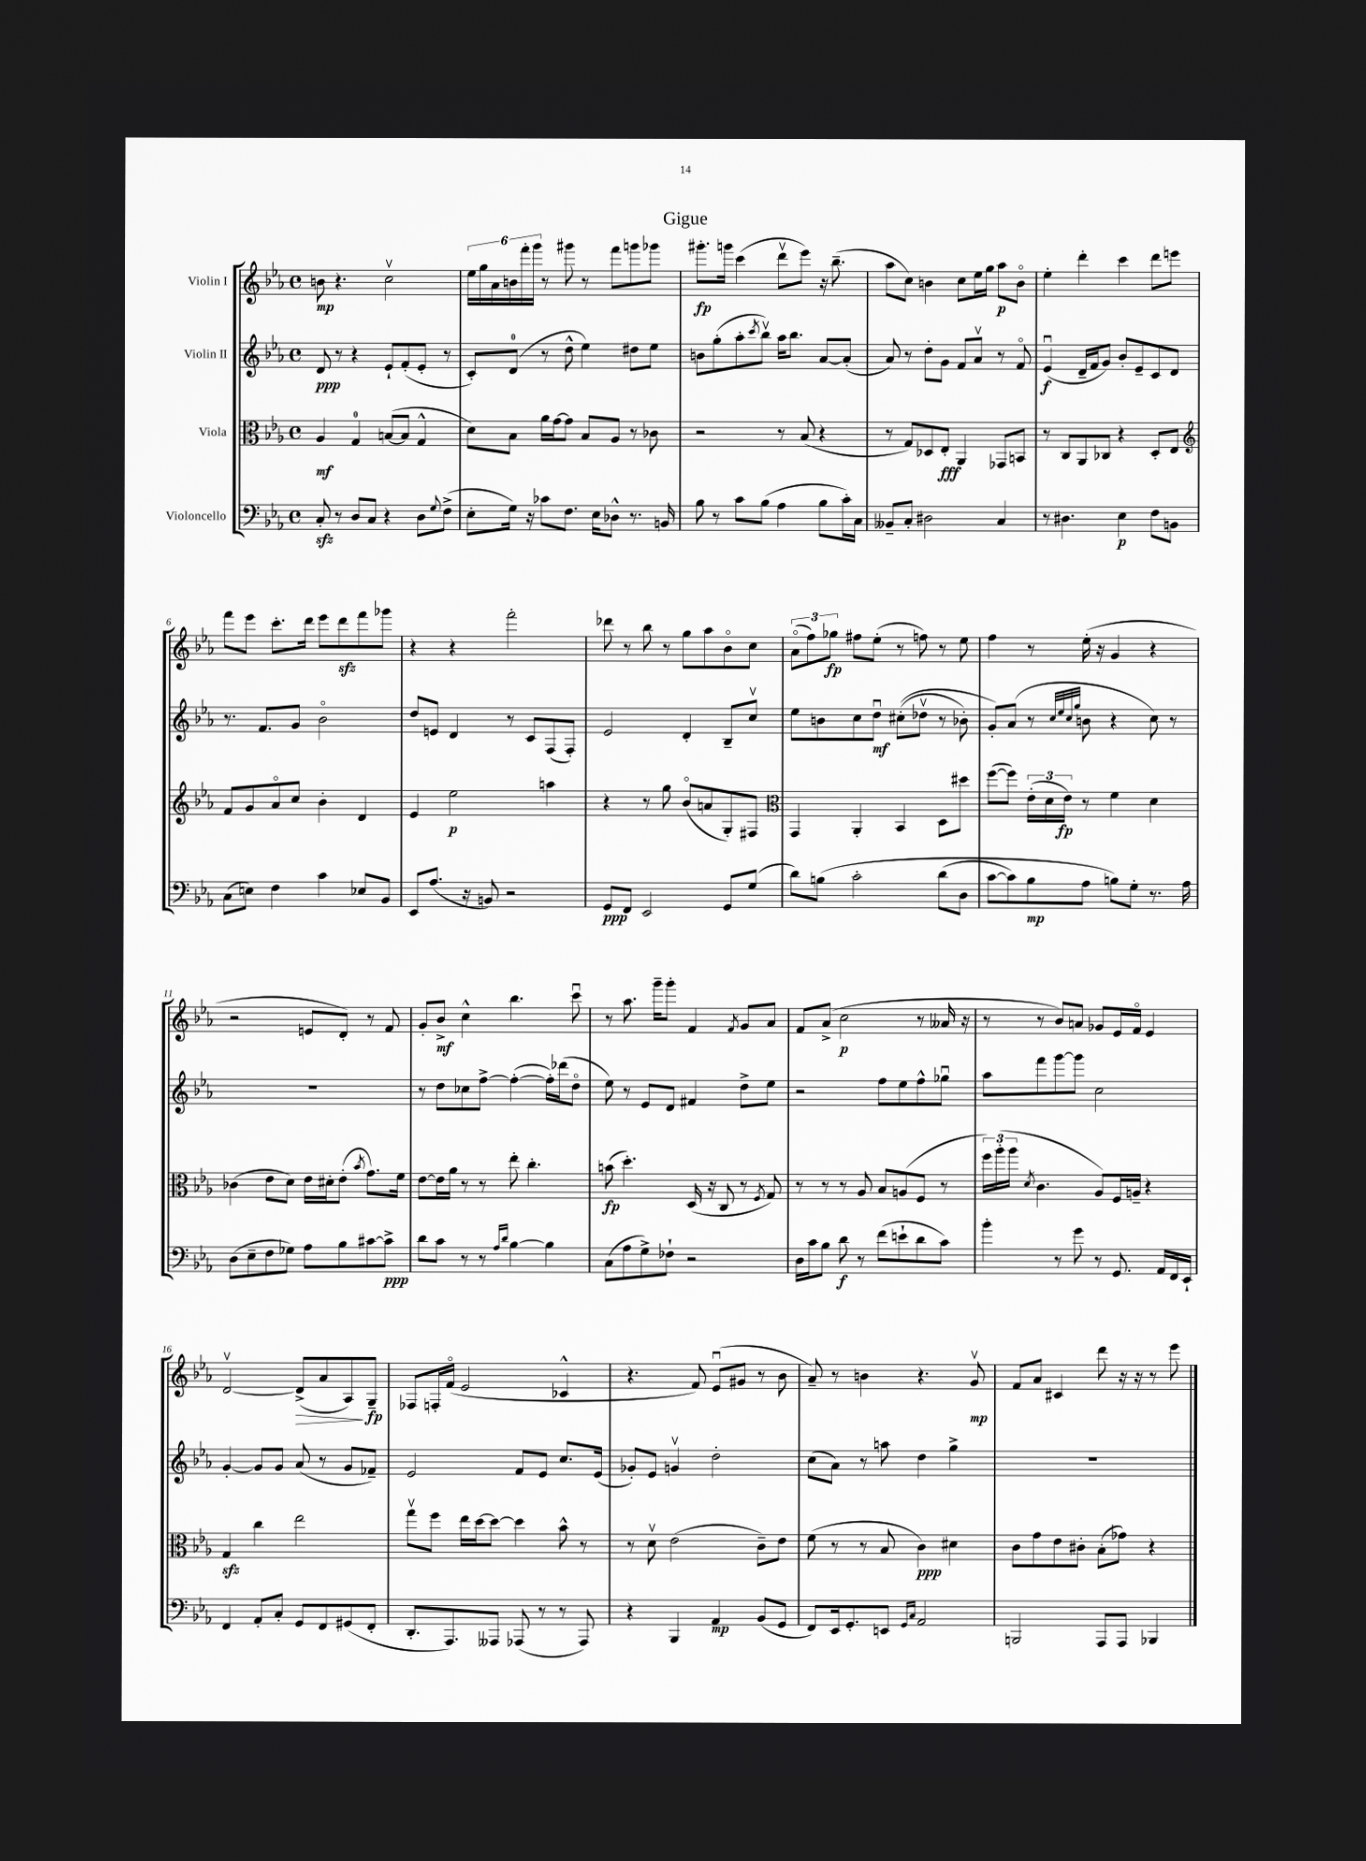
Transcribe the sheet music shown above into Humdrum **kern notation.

**kern	**dynam	**kern	**dynam	**kern	**dynam	**kern	**dynam
*part4	*part4	*part3	*part3	*part2	*part2	*part1	*part1
*staff4	*staff4	*staff3	*staff3	*staff2	*staff2	*staff1	*staff1
*I"Violoncello	*	*I"Viola	*	*I"Violin II	*	*I"Violin I	*
*clefF4	*	*clefC3	*	*clefG2	*	*clefG2	*
*k[b-e-a-]	*	*k[b-e-a-]	*	*k[b-e-a-]	*	*k[b-e-a-]	*
*M4/4	*	*M4/4	*	*M4/4	*	*M4/4	*
*met(c)	*	*met(c)	*	*met(c)	*	*met(c)	*
=1	=1	=1	=1	=1	=1	=1	=1
8Czz'/	.	4A-/	mf	8d/	ppp	8bn\	mp
8r	.	.	.	8r	.	4.r	.
8D/L	.	4G/	.	4r	.	.	.
8C/J	.	.	.	.	.	.	.
4r	.	([8Bn/L	.	8e-`/L	.	2ccv\	.
.	.	8B/J]	.	(8f'/	.	.	.
8D\L	.	4G^^/	.	8e-'/J	.	.	.
8qqG/	.	.	.	.	.	.	.
(8F^\J	.	.	.	8r	.	.	.
=2	=2	=2	=2	=2	=2	=2	=2
8E-'\L	.	8d\L)	.	8c'/L)	.	24ee-\LL	.
.	.	.	.	.	.	24gg\	.
.	.	.	.	.	.	24a-\	.
16G\Jk)	.	8B-\J	.	(8d/J	.	24bn\	.
.	.	.	.	.	.	24fff'\	.
16r	.	.	.	.	.	.	.
.	.	.	.	.	.	24ggg\JJ	.
8c-X\L	.	16a-\LL	.	8r	.	8r	.
.	.	[16g\J	.	.	.	.	.
8.F\J	.	8g\J]	.	8dd^^\	.	8ggg#X\	.
.	.	8B-/L	.	4ee-\)	.	8r	.
16E-\KL	.	.	.	.	.	.	.
8D-X^^\J	.	8A-/J	.	.	.	8fff\L	.
8.r	.	8r	.	8dd#X\L	.	8gggn\	.
.	.	8c-X\	.	8ee-\J	.	8ggg-X\J	.
16BBn/	.	.	.	.	.	.	.
=3	=3	=3	=3	=3	=3	=3	=3
8B-\	.	2r	.	8bn\L	.	8.ggg#X'\L	fp
8r	.	.	.	(8gg'\	.	.	.
.	.	.	.	.	.	16gggn\Jk	.
8c\L	.	.	.	8aa-'\	.	(4ccc\	.
.	.	.	.	8qccc/	.	.	.
(8B-\J	.	.	.	8bb-v\J)	.	.	.
4A-\	.	8r	.	16aa-\KL	.	8dddv\L	.
.	.	.	.	8.bb-\J	.	.	.
.	.	(8B-/	.	.	.	8eee-\J)	.
8B-\L	.	4r	.	[8a-/L	.	16r	.
.	.	.	.	.	.	(8.bb-~\	.
16c'\L)	.	.	.	(8a-'/J]	.	.	.
16C\JJ	.	.	.	.	.	.	.
=4	=4	=4	=4	=4	=4	=4	=4
8BB--X~/L	.	8r	.	8a-/)	.	8aa-\L	.
8C'/J	.	8G/L)	.	8r	.	8cc\J)	.
2D#X\	.	8D-X/	.	8dd'\L	.	4bn\	.
.	.	8E-'/J	fff	8g\J	.	.	.
.	.	4AA-/	.	8f/L	.	8cc\L	.
.	.	.	.	8a-v/J	.	16ee-\L	.
.	.	.	.	.	.	16gg\JJ	.
4C/	.	8GG-X/L	.	8r	.	8aa-\L	p
.	.	8BBn/J	.	8f/	.	8b\J	.
=5	=5	=5	=5	=5	=5	=5	=5
8r	.	8r	.	(4e-u/	f	4ee-'\	.
4.D#X\	.	8C/L	.	.	.	.	.
.	.	8AA-/	.	16d~/LL	.	4ddd'\	.
.	.	.	.	16f/J	.	.	.
.	.	8C-X/J	.	8g/J)	.	.	.
4E-\	p	4r	.	8b-'/L	.	4ccc\	.
.	.	.	.	8e-~/	.	.	.
8F\L	.	8D'/L	.	8c/	.	8ddd\L	.
8BBn\J	.	8E-/J	.	8d/J	.	8eeen\J	.
!!LO:LB:g=z
=6	=6	=6	=6	=6	=6	=6	=6
*	*	*clefG2	*	*	*	*	*
(8C\L	.	8f/L	.	8.r	.	8fff\L	.
8En\J)	.	8g/	.	.	.	8eee-\J	.
.	.	.	.	8.f/L	.	.	.
4F\	.	8a-/	.	.	.	8.ccc'\L	.
.	.	8cc/J	.	8g/J	.	.	.
.	.	.	.	.	.	16ddd\Jk	.
4c\	.	4b-'\	.	2b-\	.	8eee-\L	.
.	.	.	.	.	.	8dddzz\	.
8E-X/L	.	4d/	.	.	.	8fff\	.
8BB-/J	.	.	.	.	.	8ggg-X\J	.
=7	=7	=7	=7	=7	=7	=7	=7
8EE-/L	.	4e-/	.	8dd/L	.	4r	.
(8.A-/J	.	.	.	8en/J	.	.	.
.	.	2ee-\	p	4d/	.	4r	.
16r	.	.	.	.	.	.	.
8BBn/)	.	.	.	.	.	.	.
2r	.	.	.	8r	.	2fff'\	.
.	.	.	.	8c/L	.	.	.
.	.	4aan\	.	(8F/	.	.	.
.	.	.	.	8F'/J)	.	.	.
=8	=8	=8	=8	=8	=8	=8	=8
8GG/L	ppp	4r	.	2e-/	.	8ddd-X\	.
8FF/J	.	.	.	.	.	8r	.
2EE-/	.	8r	.	.	.	8bb-\	.
.	.	8gg\	.	.	.	8r	.
.	.	(8b-/L	.	4d'/	.	8gg\L	.
.	.	8an/	.	.	.	8aa-\	.
8GG/L	.	8G'/)	.	8B-~/L	.	8b-\	.
(8G/J	.	8F#X/J	.	8ccv/J	.	8cc\J	.
=9	=9	=9	=9	=9	=9	=9	=9
*	*	*clefC3	*	*	*	*	*
8d\L)	.	4GG/	.	8ee-\L	.	(12a-\L	.
.	.	.	.	.	.	12ff\)	.
(8Bn\J	.	.	.	8bn\	.	.	.
.	.	.	.	.	.	12gg-X\J	fp
2c'\	.	4AA-'/	.	8cc\	.	8ff#X\L	.
.	.	.	.	8ddu\J	mf	(8ee-'\J	.
.	.	4BB-/	.	((8cc#X'\L	.	8r	.
.	.	.	.	8dd-Xv\J	.	8ffn\)	.
(8d\L	.	8D\L	.	8r	.	8r	.
8D\J	.	8dd#X\J	.	8b-X'\)	.	8ee-\	.
=10	=10	=10	=10	=10	=10	=10	=10
[8c\L	.	([8ff\L	.	8g'/L)	.	4ff\	.
8c\])	.	8ff\J])	.	(8a-/J	.	.	.
8B-\	mp	(24e-'\LL	.	8r	.	8r	.
.	.	24d\	.	.	.	.	.
.	.	24e-\JJ)	fp	.	.	.	.
.	.	.	.	32qqcc/LLL	.	.	.
.	.	.	.	32qqee-/	.	.	.
.	.	.	.	32qqcc/	.	.	.
.	.	.	.	32qqgg/JJJ	.	.	.
8A-\J	.	8r	.	8bn\	.	(16ee-'\	.
.	.	.	.	.	.	16r	.
8Bn\L)	.	4f\	.	4r	.	4g/	.
8G'\J	.	.	.	.	.	.	.
8.r	.	4d\	.	8cc\)	.	4r	.
.	.	.	.	8r	.	.	.
16A-\	.	.	.	.	.	.	.
!!LO:LB:g=z
=11	=11	=11	=11	=11	=11	=11	=11
(8D\L	.	(4c-X\	.	1r	.	2r	.
8E-~\	.	.	.	.	.	.	.
8F\	.	8e-\L	.	.	.	.	.
8G-X\J)	.	8d\J)	.	.	.	.	.
8A-\L	.	16e-\LL	.	.	.	8en/L	.
.	.	16d#X'\J	.	.	.	.	.
8B-\	.	(8e-'\J	.	.	.	8d'/J)	.
.	.	8qb-/	.	.	.	.	.
[8c#X\	.	8.g\L)	.	.	.	8r	.
8c#^\J]	ppp	.	.	.	.	8f/	.
.	.	16f\Jk	.	.	.	.	.
=12	=12	=12	=12	=12	=12	=12	=12
8d\L	.	[8e-\L	.	8r	.	8g'/L	.
8c\J	.	16e-\L]	.	8dd\L	.	8b-^/J	mf
.	.	16a-\JJ	.	.	.	.	.
8r	.	8r	.	8cc-X\	.	4cc^^\	.
8r	.	8r	.	[8ff^\J	.	.	.
16qqA-/LL	.	.	.	.	.	.	.
16qqd/JJ	.	.	.	.	.	.	.
[4B-\	.	8ee-'\	.	(4ff'\_	.	4.bb-\	.
.	.	4.cc'\	.	.	.	.	.
4B-\]	.	.	.	16ff'\LL])	.	.	.
.	.	.	.	(16ddd-X\J	.	.	.
.	.	.	.	8dd\J	.	8cccu\	.
=13	=13	=13	=13	=13	=13	=13	=13
(8C\L	.	(8bn\	fp	8ee-\)	.	8r	.
8A-\	.	4.dd'\)	.	8r	.	8.aa-\	.
8G^\)	.	.	.	8e-/L	.	.	.
.	.	.	.	.	.	16ggg~\KL	.
8F-X`\J	.	.	.	8d/J	.	8ggg'\J	.
2r	.	(16D/	.	4f#X/	.	4f/	.
.	.	16r	.	.	.	.	.
.	.	8C/	.	.	.	.	.
.	.	.	.	.	.	8qf/	.
.	.	8r	.	8dd^\L	.	8g/L	.
.	.	8qF/	.	.	.	.	.
.	.	8G/)	.	8ee-\J	.	8a-/J	.
=14	=14	=14	=14	=14	=14	=14	=14
16D\LL	.	8r	.	2r	.	8f/L	.
16c\J	.	.	.	.	.	.	.
8B-\J	.	8r	.	.	.	(8a-^/J	.
8d\	f	8r	.	.	.	2cc\	p
8r	.	8A-/	.	.	.	.	.
(8f\L	.	8B-/L	.	8ff\L	.	.	.
8en`\	.	(8An/	.	8ee-\	.	.	.
8d\	.	8F/J	.	8ff^^\	.	8r	.
8c\J)	.	8r	.	8gg-Xu\J	.	16a--X/	.
.	.	.	.	.	.	16r	.
=15	=15	=15	=15	=15	=15	=15	=15
4b-'\	.	24ff\LL)	.	8aa-\L	.	8r	.
.	.	(24aa-'\	.	.	.	.	.
.	.	24aa-\JJ	.	.	.	.	.
.	.	8qd/	.	.	.	.	.
.	.	4.c\	.	8fff\	.	8r	.
8r	.	.	.	[8ggg\	.	8b-/L)	.
8g\	.	.	.	8ggg\J]	.	8an/J	.
8r	.	8A-/L)	.	2cc\	.	8g-X/L	.
8.GG/	.	16F/L	.	.	.	16e-/L	.
.	.	16An~/JJ	.	.	.	16f/JJ	.
.	.	4r	.	.	.	4e-/	.
16AA-/LL	.	.	.	.	.	.	.
16FF/	.	.	.	.	.	.	.
16EE-`/JJ	.	.	.	.	.	.	.
!!LO:LB:g=z
=16	=16	=16	=16	=16	=16	=16	=16
4FF/	.	4Gzz/	.	[4g'/	.	[2dv/	.
8AA-'/L	.	4cc\	.	8g/L]	.	.	.
8C'/J	.	.	.	8g/J	.	.	.
!	!	!	!	!	!	!	!LO:HP:b
8GG/L	.	2ee-\	.	(8a-/	.	(8d^/L]	>
8FF/	.	.	.	8r	.	8a-/	.
(8GG#X/	.	.	.	8g/L	.	8A-/)	.
8FF'/J	.	.	.	8f-X~/J)	.	8G~/J	] fp
=17	=17	=17	=17	=17	=17	=17	=17
8.DD'/L	.	8ggv\L	.	2e-/	.	8F-X/L	.
.	.	8ff\J	.	.	.	16Fn'/L	.
8.AAA-/)	.	.	.	.	.	(16f/JJ	.
.	.	16ee-\LL	.	.	.	2e-/	.
.	.	[16dd\J	.	.	.	.	.
8AAA--X/J	.	8dd\J_	.	.	.	.	.
(8AAA-X/	.	4dd\]	.	8f/L	.	.	.
8r	.	.	.	8e-/J	.	.	.
8r	.	8b-^^\	.	8.cc/L	.	4c-X^^/	.
8AAA-/)	.	8r	.	.	.	.	.
.	.	.	.	(16e-/Jk	.	.	.
=18	=18	=18	=18	=18	=18	=18	=18
4r	.	8r	.	8g-X'/L)	.	4.r	.
.	.	8dv\	.	8e-/J	.	.	.
4BBB-/	.	(2e-\	.	4gnv/	.	.	.
.	.	.	.	.	.	8f/)	.
4AA-/	mp	.	.	2dd'\	.	(8e-u/L	.
.	.	.	.	.	.	8g#X/J	.
(8BB-/L	.	8c~\L)	.	.	.	8r	.
8GG/J	.	8e-\J	.	.	.	8b-\	.
=19	=19	=19	=19	=19	=19	=19	=19
8FF/L)	.	(8f\	.	(8cc\L	.	8a-~/)	.
16EE-/k	.	8r	.	8a-\J)	.	8r	.
8.GG'/	.	.	.	.	.	.	.
.	.	8r	.	8r	.	4bn\	.
8EEn/J	.	8B-/	.	8aan\	.	.	.
16qqGG/LL	.	.	.	.	.	.	.
16qqC/JJ	.	.	.	.	.	.	.
2AA-/	.	4c\)	ppp	4dd\	.	4.r	.
.	.	4d#X\	.	4gg^\	.	.	.
.	.	.	.	.	.	8gv/	mp
=20	=20	=20	=20	=20	=20	=20	=20
2BBBn/	.	8c\L	.	1r	.	8f/L	.
.	.	8g\	.	.	.	8a-/J	.
.	.	8e-\	.	.	.	4c#X/	.
.	.	8c#X'\J	.	.	.	.	.
8AAA-/L	.	(8B-'\L	.	.	.	8ddd\	.
8AAA-/J	.	8g-X\J)	.	.	.	16r	.
.	.	.	.	.	.	16r	.
4BBB-X/	.	4r	.	.	.	8r	.
.	.	.	.	.	.	8eee-\	.
==	==	==	==	==	==	==	==
*-	*-	*-	*-	*-	*-	*-	*-
